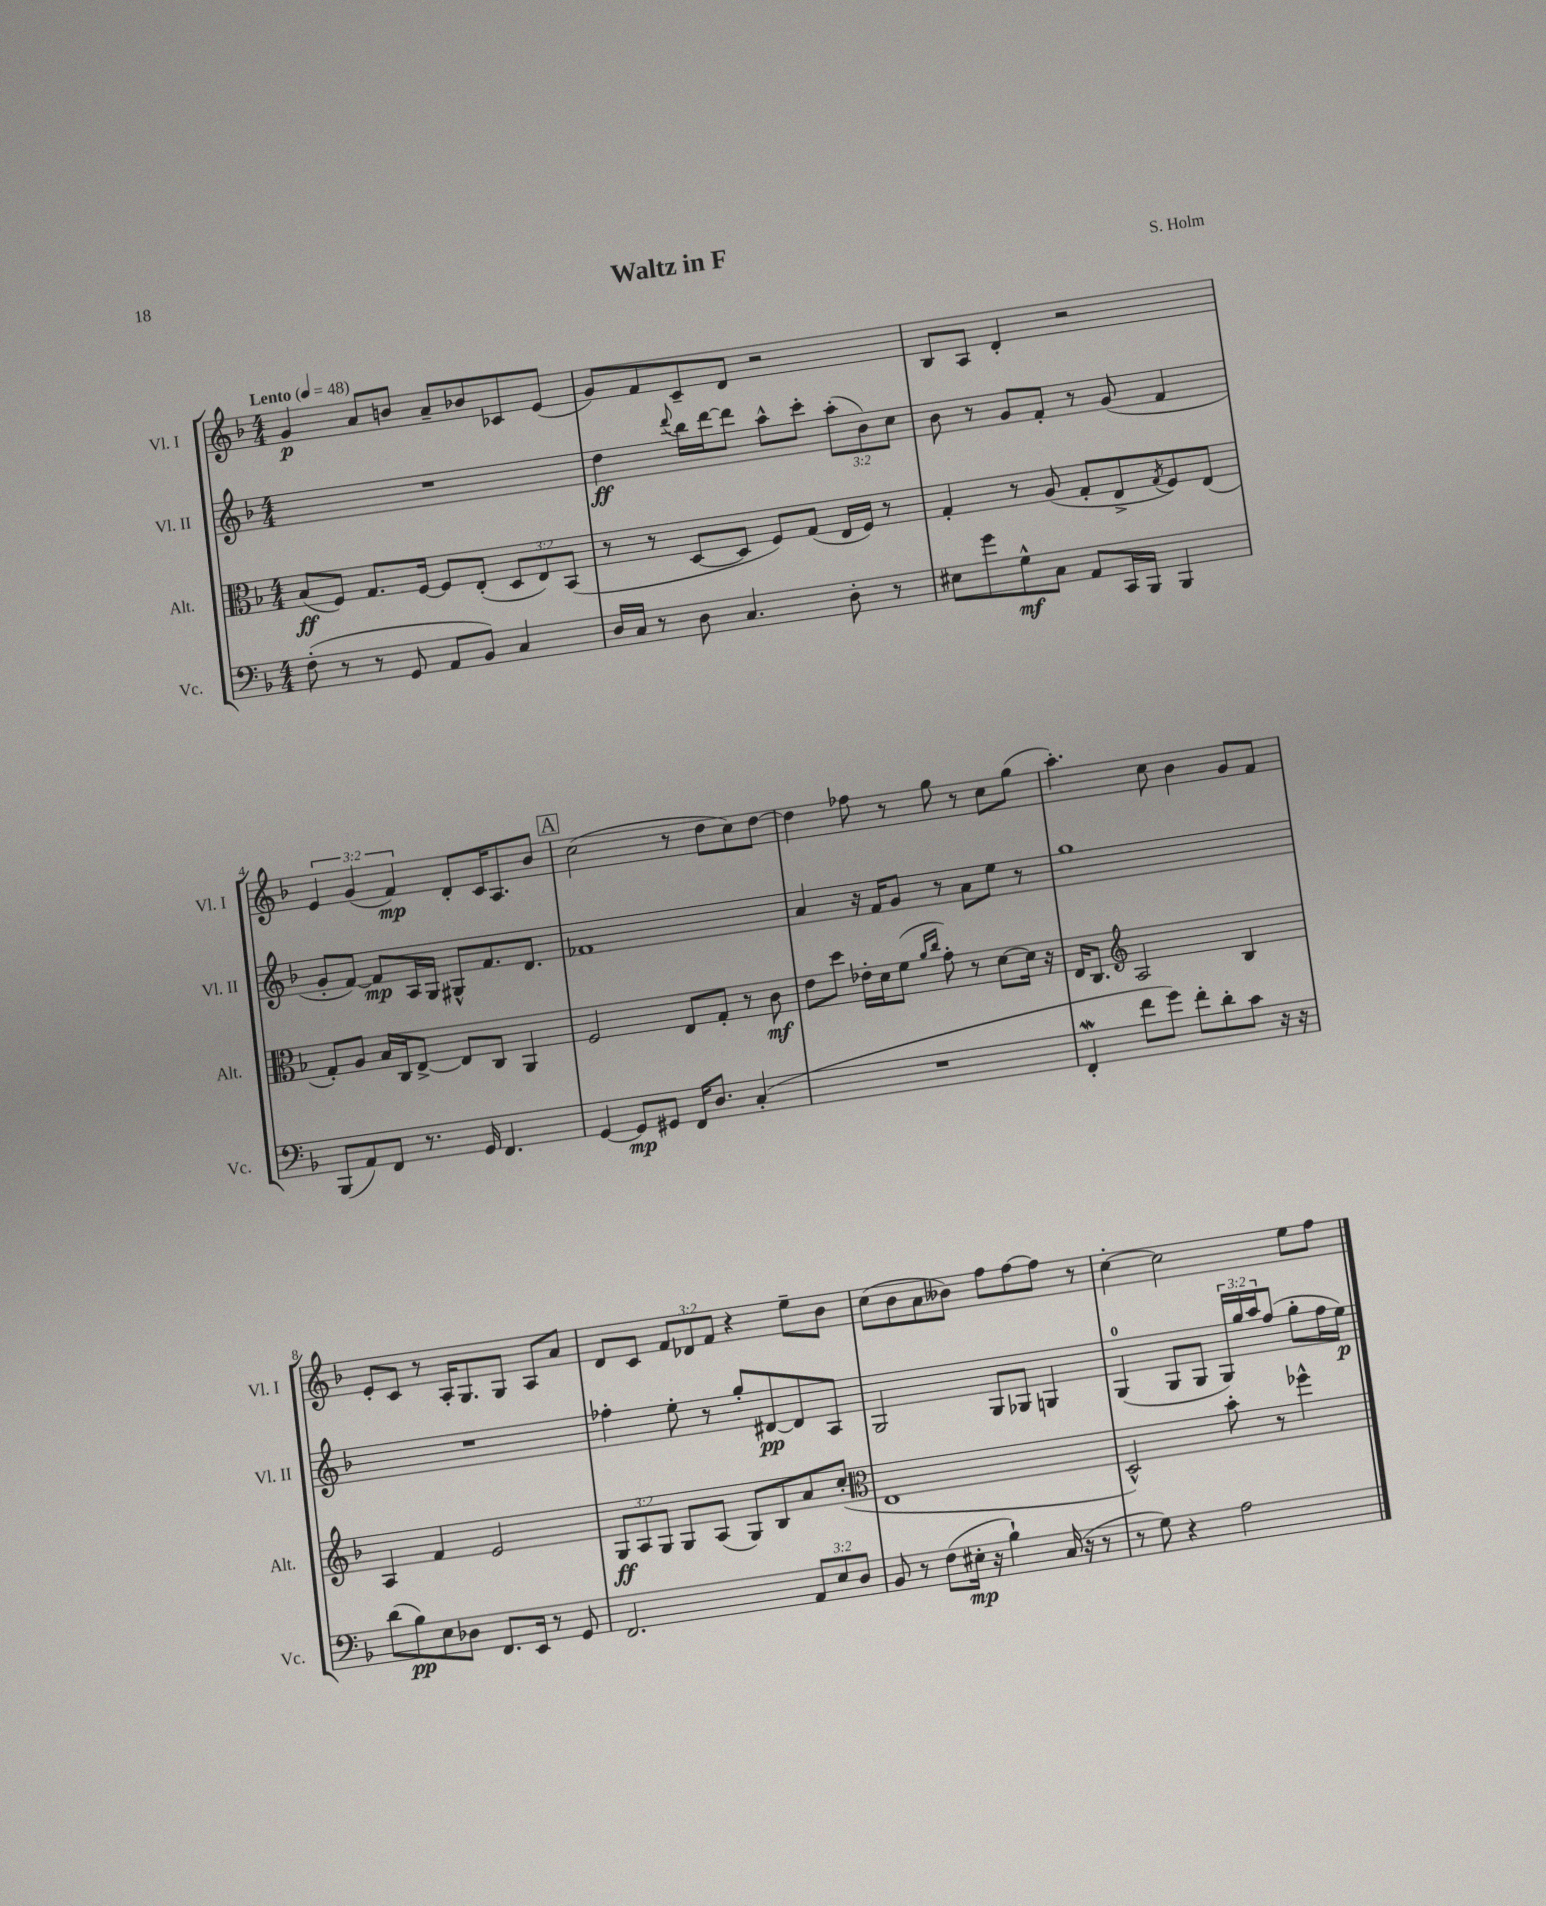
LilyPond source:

\header { title = "Waltz in F" composer = "S. Holm" }
<<
\new StaffGroup <<
\new Staff = "s0" \with { instrumentName = "Vl. I" shortInstrumentName = "Vl. I" } {
    \clef treble \key f \major \numericTimeSignature \time 4/4 \override Staff.TupletNumber.text = #tuplet-number::calc-fraction-text \tempo "Lento" 4 = 48
    g'4\p a'8 b'8 a'8-- bes'8 ces'8 e'8( |
    g'8) f'8 c'8-- d'8 r2 |
    bes8 a8 d'4-. r2 |
    \tuplet 3/2 { e'4 g'4( f'4\mp) } d'8-. c'16 a8. bes'8 |
    \mark \markup { \box "A" } c''2( r8 d''8 c''8) d''8~ |
    d''4 fes''8 r8 g''8 r8 c''8 g''8( |
    a''4.-.) c''8 bes'4 g'8 f'8 |
    e'8-. c'8 r8 a16-. g8. g8 a8 a'8 |
    d'8 c'8 \tuplet 3/2 { f'8 des'8 f'8 } r4 e''8-- bes'8 |
    c''8( bes'8 a'8 beses'8) f''8 f''8~ f''8 r8 |
    c''4~-. c''2 e''8 f''8 \bar "|." |
}
\new Staff = "s1" \with { instrumentName = "Vl. II" shortInstrumentName = "Vl. II" } {
    \clef treble \key f \major \numericTimeSignature \time 4/4 \override Staff.TupletNumber.text = #tuplet-number::calc-fraction-text
    R1 |
    d''4\ff \appoggiatura { d'''8 } bes''16 d'''16~ d'''8 a''8-^ c'''8-. \tuplet 3/2 { a''8-.( bes'8) c''8 } |
    bes'8 r8 g'8 f'8-. r8 g'8( f'4 |
    g'8-. f'8~) f'8\mp a16 g16 gis8-^ f'8. d'8. |
    \mark \markup { \box "A" } fes'1 |
    a'4 r16 f'16 g'8 r8 a'8 e''8 r8 |
    g''1 |
    R1 |
    fes''4-. e''8-. r8 g''8-. dis'8~\pp dis'8 a8 |
    g2 g8 ges8 g4 |
    g4-0( g8 g8 \tuplet 3/2 { g16) g''16 a''16 } f''8( g''8-. f''16 e''16\p) \bar "|." |
}
\new Staff = "s2" \with { instrumentName = "Alt." shortInstrumentName = "Alt." } {
    \clef alto \key f \major \numericTimeSignature \time 4/4 \override Staff.TupletNumber.text = #tuplet-number::calc-fraction-text
    bes8\ff( f8) g8. f16~ f8 e8-.( \tuplet 3/2 { d8 e8) bes,8( } |
    r8 r8 d8~ d8 f8) g8( e16 f16) r8 |
    g4-. r8 a8( g8-. e8-> \acciaccatura { g8 } f8) e8( |
    g8-.) a8 bes16 c16 e8~-> e8 c8 a,4 |
    \mark \markup { \box "A" } f2 e8 g8-. r8 c'8\mf |
    e'8 d''8 ees'16-. d'16 f'8( \grace { a'16 c''16 } g'8-.) r8 d'8~ d'16 r16 |
    e16 c8. \clef treble a2 bes4 |
    a4 f'4 e'2 |
    \tuplet 3/2 { g8\ff a8 g8 } g8 a8( g8) bes8 a'8 c''8-.( |
    \clef alto e1 |
    d2-^) bes'8-. r8 fes''4-^ \bar "|." |
}
\new Staff = "s3" \with { instrumentName = "Vc." shortInstrumentName = "Vc." } {
    \clef bass \key f \major \numericTimeSignature \time 4/4 \override Staff.TupletNumber.text = #tuplet-number::calc-fraction-text
    f8-.( r8 r8 g,8 a,8 bes,8) c4 |
    d16 c16 r8 d8 c4. d8-. r8 |
    eis8 g'8 g8-^\mf c8 a,8 c,16 bes,,16 bes,,4 |
    bes,,8( a,8) f,8 r8. g,16 f,4. |
    \mark \markup { \box "A" } g,4~ g,8\mp gis,8 f,16 d8. c4-.( |
    R1 |
    f,4-.\mordent f'8 g'8) f'8-. d'8-. c'8 r16 r16 |
    d'8( bes8\pp) e8 des8 f,8. e,16 r8 g,8 |
    f,2. \tuplet 3/2 { a,8 e8 d8 } |
    bes,8 r8 f8( eis16-.\mp r16 bes4-!) c16( r16 r8 |
    r8 g8) r4 a2 \bar "|." |
}
>>
>>
